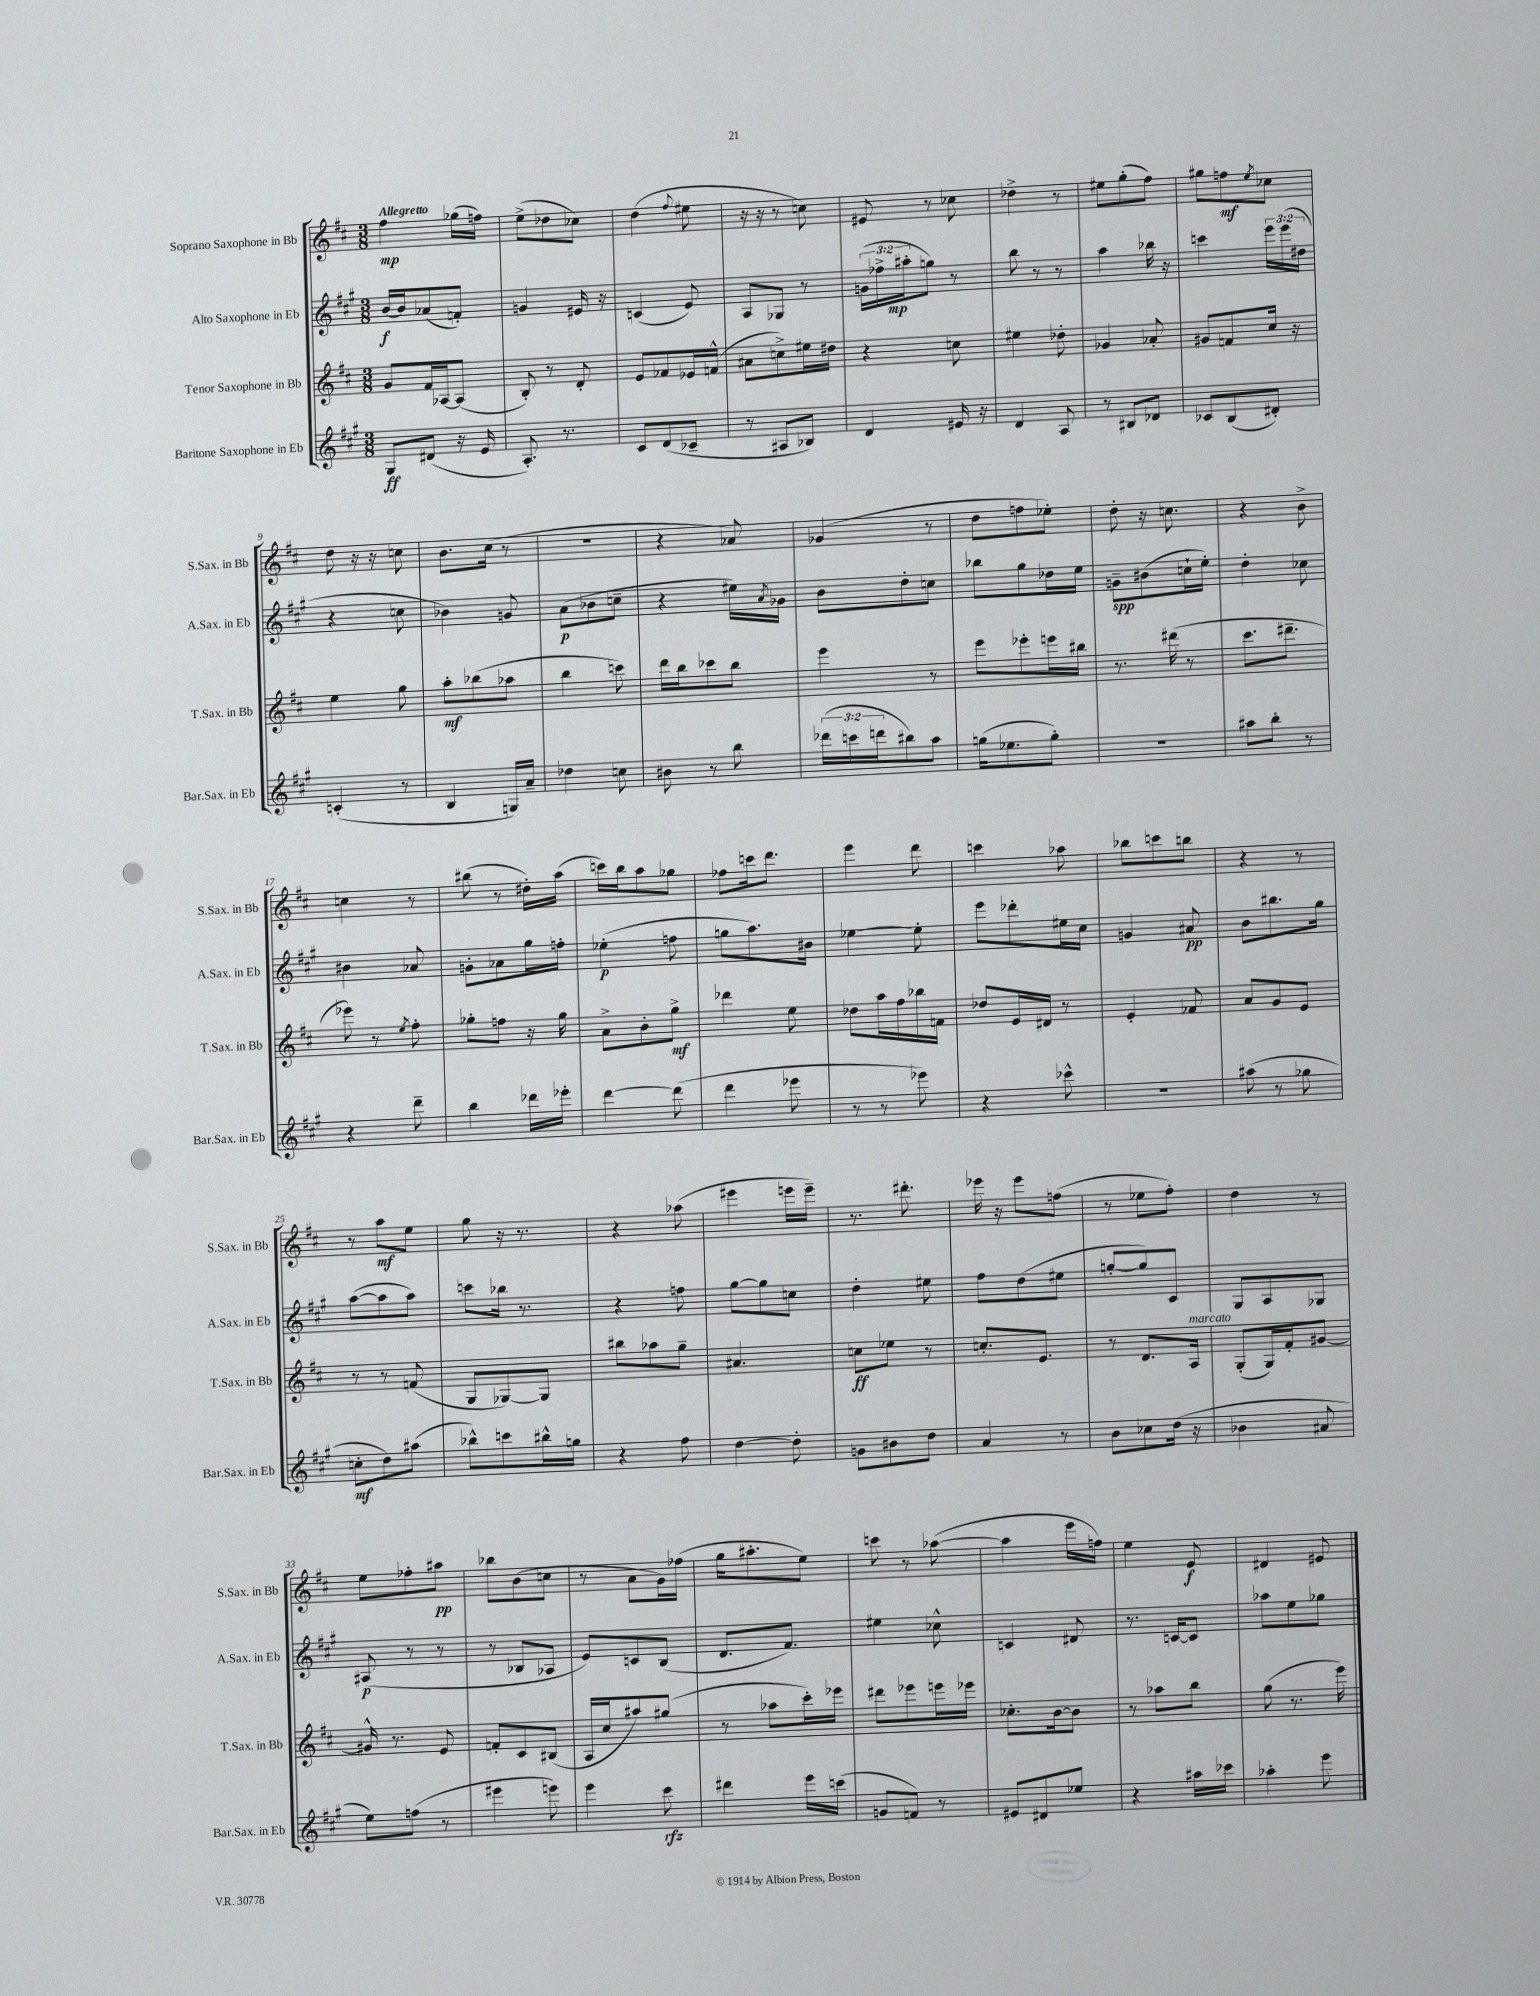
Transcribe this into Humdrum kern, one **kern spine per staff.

**kern	**dynam	**kern	**dynam	**kern	**dynam	**kern	**dynam
*part4	*part4	*part3	*part3	*part2	*part2	*part1	*part1
*staff4	*staff4	*staff3	*staff3	*staff2	*staff2	*staff1	*staff1
*I"Baritone Saxophone in Eb	*	*I"Tenor Saxophone in Bb	*	*I"Alto Saxophone in Eb	*	*I"Soprano Saxophone in Bb	*
*I'Bar.Sax. in Eb	*	*I'T.Sax. in Bb	*	*I'A.Sax. in Eb	*	*I'S.Sax. in Bb	*
*clefG2	*	*clefG2	*	*clefG2	*	*clefG2	*
*k[f#c#g#]	*	*k[f#c#]	*	*k[f#c#g#]	*	*k[f#c#]	*
*M3/8	*	*M3/8	*	*M3/8	*	*M3/8	*
=1	=1	=1	=1	=1	=1	=1	=1
!	!	!	!	!	!	!LO:TX:a:B:t=Allegretto	!
8G#/L	ff	8g/L	.	[16b/LL	f	4ff#\	mp
.	.	.	.	16b/J]	.	.	.
(8d#X/J	.	16f#/L	.	(8a-X/	.	.	.
.	.	[16A-X/J	.	.	.	.	.
16r	.	(8A-/J]	.	8fn'/J)	.	(16gg-X\LL	.
16e/	.	.	.	.	.	16ffn\JJ)	.
=2	=2	=2	=2	=2	=2	=2	=2
8.A'/)	.	8B'/)	.	4gn/	.	(8ee^\L	.
.	.	8r	.	.	.	8dd-X\	.
8.r	.	.	.	.	.	.	.
.	.	8d'/	.	16e#X/	.	8cc-X\J)	.
.	.	.	.	16r	.	.	.
=3	=3	=3	=3	=3	=3	=3	=3
8c#/L	.	8e/L	.	(4cn/	.	(4dd\	.
(8d/	.	8f-X/	.	.	.	.	.
.	.	.	.	.	.	8qqff#/	.
8c-X~/J	.	16e-X/L	.	8e/)	.	8ee#X\	.
.	.	(16fn^^/JJ	.	.	.	.	.
=4	=4	=4	=4	=4	=4	=4	=4
8r	.	8a#X\L	.	8A/L	.	16r	.
.	.	.	.	.	.	16r	.
8A#X/L	.	8ccn^\)	.	8G-X/J	.	8r	.
8B-X/J)	.	16ee#X\L	.	8r	.	8ccn\)	.
.	.	16dd#X\JJ	.	.	.	.	.
=5	=5	=5	=5	=5	=5	=5	=5
4d/	.	4r	.	(24gn\LL	.	8e#X/	.
.	.	.	.	24ff-X^\	.	.	.
.	.	.	.	24aa#X'\J	mp	.	.
.	.	.	.	8ggn\J)	.	8r	.
16e#X/	.	8ccn\	.	8r	.	8cc-X\	.
16r	.	.	.	.	.	.	.
=6	=6	=6	=6	=6	=6	=6	=6
4d/	.	4ee#X\	.	8bb\	.	4dd-X^\	.
.	.	.	.	8r	.	.	.
8A/	.	8dd-X'\	.	8r	.	8r	.
=7	=7	=7	=7	=7	=7	=7	=7
8r	.	4g-X/	.	4aa\	.	8ee#X\L	.
8B#X/L	.	.	.	.	.	(8gg'\	.
8d-X/J	.	8a-X'/	.	16bb-X\	.	8ff#\J)	.
.	.	.	.	16r	.	.	.
=8	=8	=8	=8	=8	=8	=8	=8
8c-X/L	.	8g#X/L	.	4cccn\	.	8gg#X\L	.
(8B/	.	8fn/	.	.	.	8ffn\	mf
.	.	.	.	.	.	8qee/	.
8d#X'/J)	.	16cc#/Jk	.	24eee\LL	.	8cc-X\J	.
.	.	.	.	(24eee\	.	.	.
.	.	16r	.	.	.	.	.
.	.	.	.	24dd#X\JJ	.	.	.
!!LO:LB:g=z
=9	=9	=9	=9	=9	=9	=9	=9
(4cn'/	.	4ee\	.	4r	.	8dd\	.
.	.	.	.	.	.	16r	.
.	.	.	.	.	.	16r	.
8r	.	8gg\	.	8ccn\	.	8ccn\	.
=10	=10	=10	=10	=10	=10	=10	=10
4B/	.	8aa'\L	mf	4b-X\)	.	8.b\L	.
.	.	(8bb-X\	.	.	.	.	.
.	.	.	.	.	.	(16cc#\Jk	.
16Gn/LL)	.	8aa-X\J	.	8gn/	.	8r	.
16a~/JJ	.	.	.	.	.	.	.
=11	=11	=11	=11	=11	=11	=11	=11
4dd-X\	.	4bb\	.	(8a\L	p	4.r	.
.	.	.	.	8b-X\	.	.	.
8ccn\	.	8cccn\)	.	8ccn~\J	.	.	.
=12	=12	=12	=12	=12	=12	=12	=12
8b#X\	.	16ddd\LL	.	4r	.	4r	.
.	.	16bb\J	.	.	.	.	.
8r	.	8ccc-X\	.	.	.	.	.
8bb\	.	8bb\J	.	16ee#X\LL)	.	8a-X/)	.
.	.	.	.	8qa/	.	.	.
.	.	.	.	16g-X\JJ	.	.	.
=13	=13	=13	=13	=13	=13	=13	=13
(24ddd-X\LL	.	4eee\	.	8b\L	.	(4g-X/	.
24cccn\	.	.	.	.	.	.	.
24dddn\J	.	.	.	.	.	.	.
8bb#X\)	.	.	.	8dd'\	.	.	.
8aa\J	.	8r	.	8ccn\J	.	8r	.
=14	=14	=14	=14	=14	=14	=14	=14
(16ggn\KL	.	8eee\L	.	8bb-X\L	.	8dd\L	.
8.ee-X\	.	.	.	.	.	.	.
.	.	8eee-X'\	.	8gg#\	.	8ffn\	.
8gg'\J)	.	16eeen\L	.	16dd-X\L	.	8ee-X'\J)	.
.	.	16bb#X\JJ	.	16ee\JJ	.	.	.
=15	=15	=15	=15	=15	=15	=15	=15
4.r	.	8.r	.	8gn~\L	spp	8dd'\	.
.	.	.	.	(8b#X\	.	16r	.
.	.	(16ddd#X\	.	.	.	8.ccn\	.
.	.	8r	.	16ccn`\L	.	.	.
.	.	.	.	16ee'\JJ)	.	.	.
=16	=16	=16	=16	=16	=16	=16	=16
8aa#X\L	.	8.ccc#\L	.	4dd'\	.	4r	.
8bb'\J	.	.	.	.	.	.	.
.	.	8.ddd#X~\J	.	.	.	.	.
8r	.	.	.	8cc-X\	.	8b^\	.
!!LO:LB:g=z
=17	=17	=17	=17	=17	=17	=17	=17
4r	.	8eee-X\)	.	4b#X\	.	4ccn\	.
.	.	8r	.	.	.	.	.
.	.	8qee/	.	.	.	.	.
8ddd~\	.	8ff#'\	.	8a-X/	.	8r	.
=18	=18	=18	=18	=18	=18	=18	=18
4bb\	.	8gg-X'\L	.	8gn'\L	.	(8bb#X\	.
.	.	8ffn\J	.	8a-X\	.	8r	.
16ddd-X\LL	.	16r	.	16gg#\L	.	16dd#X'\LL)	.
16eee-X'\JJ	.	16gg-\	.	16ffn'\JJ	.	(16aa\JJ	.
=19	=19	=19	=19	=19	=19	=19	=19
[4ddd\	.	8a^\L	.	(4ee-X'\	p	16cccn\LL)	.
.	.	.	.	.	.	16bb\J	.
.	.	8b'\	.	.	.	8aa\	.
(8ddd\]	.	8gg^\J	mf	8ffn\	.	8gg-X\J	.
=20	=20	=20	=20	=20	=20	=20	=20
4ddd\	.	4ddd-X\	.	8ggn\L	.	8ff-X\L	.
.	.	.	.	8.aa\)	.	16cccn\k	.
.	.	.	.	.	.	8.ddd\J	.
8eee-X\	.	8ee\	.	.	.	.	.
.	.	.	.	16b#X\Jk	.	.	.
=21	=21	=21	=21	=21	=21	=21	=21
8r	.	8dd-X\L	.	[4ee-X\	.	4eee\	.
8r	.	16aa\L	.	.	.	.	.
.	.	16ff#\	.	.	.	.	.
8eee-X\)	.	16bb-X\	.	8ee-'\]	.	8ddd\	.
.	.	16fn\JJ	.	.	.	.	.
=22	=22	=22	=22	=22	=22	=22	=22
4r	.	8dd-X/L	.	8eee\L	.	4cccn\	.
.	.	16e/L	.	8ddd-X'\	.	.	.
.	.	16d#X/JJ	.	.	.	.	.
8ccc-X^^\	.	8r	.	16ee#X\L	.	8aa-X\	.
.	.	.	.	16cc#\JJ	.	.	.
=23	=23	=23	=23	=23	=23	=23	=23
4.r	.	4e'/	.	4gn/	.	8bb-X\L	.
.	.	.	.	.	.	8cccn\	.
.	.	8f-X/	.	8a#X/	pp	8bbn\J	.
=24	=24	=24	=24	=24	=24	=24	=24
(8aa#X\	.	8a/L	.	8b\L	.	4r	.
8r	.	8g/	.	8.bb#X\	.	.	.
8gg-X\	.	8e/J	.	.	.	8r	.
.	.	.	.	16gg#\Jk	.	.	.
!!LO:LB:g=z
=25	=25	=25	=25	=25	=25	=25	=25
8ccn'\L	mf	8r	.	([8aa\L	.	8r	.
8dd\)	.	8r	.	8aa\]	.	8aa\L	mf
(8aa#X\J	.	(8fn/	.	8aa\J)	.	8ee\J	.
=26	=26	=26	=26	=26	=26	=26	=26
8bb-X^^\L)	.	8G/L	.	8cccn\L	.	8gg\	.
8cccn\	.	[8G-X/)	.	16bb-X\Jk	.	16r	.
.	.	.	.	8.r	.	8.r	.
16bb#X^^\L	.	8G-/J]	.	.	.	.	.
16ggn\JJ	.	.	.	.	.	.	.
=27	=27	=27	=27	=27	=27	=27	=27
4r	.	8bb#X\L	.	4r	.	4r	.
.	.	8aa-X\	.	.	.	.	.
8ff#\	.	8gg~\J	.	8ffn\	.	(8aa-X\	.
=28	=28	=28	=28	=28	=28	=28	=28
[4dd\	.	4.a#X/	.	[8gg#\L	.	4eee#X\	.
.	.	.	.	8gg#\]	.	.	.
8dd'\]	.	.	.	8ccn\J	.	16eeen\LL	.
.	.	.	.	.	.	16eee~\JJ)	.
=29	=29	=29	=29	=29	=29	=29	=29
8gn\L	.	8ccn\L	ff	4dd'\	.	8.r	.
8b#X\	.	8ee-X\J	.	.	.	.	.
.	.	.	.	.	.	8.ddd#X'\	.
8dd\J	.	8r	.	8ee#X\	.	.	.
=30	=30	=30	=30	=30	=30	=30	=30
4a/	.	8.ccn'/L	.	8ff#\L	.	16eee-X\	.
.	.	.	.	.	.	16r	.
.	.	.	.	(8dd\	.	8eee-\L	.
.	.	8.e/J	.	.	.	.	.
8r	.	.	.	8ee#X\J	.	(8ffn\J	.
=31	=31	=31	=31	=31	=31	=31	=31
8b\L	.	8r	.	[8ggn'/L	.	8r	.
8cc-X\	.	8.d/L	.	8gg/])	.	8ee-X\L	.
(16dd\Jk	.	.	.	8c#/J	.	8ff#'\J)	.
!	!	!LO:TX:a:i:t=marcato	!	!	!	!	!
16r	.	16A/Jk	.	.	.	.	.
=32	=32	=32	=32	=32	=32	=32	=32
4b-X\	.	(8G'/L	.	8G#/L	.	4dd\	.
.	.	16G/L)	.	8A/	.	.	.
.	.	16f#'/J	.	.	.	.	.
8a#X/	.	[8g#X/J	.	8G-X/J	.	8r	.
!!LO:LB:g=z
=33	=33	=33	=33	=33	=33	=33	=33
8ee\L)	.	16g#X^^/]	.	(8A#X/	p	8ee\L	.
.	.	8.r	.	.	.	.	.
(8ffn\J	.	.	.	8r	.	8ff-X'\	.
8r	.	8e/	.	8r	.	8aa#X\J	pp
=34	=34	=34	=34	=34	=34	=34	=34
4eee#X\	.	8fn'/L	.	8r	.	8bb-X\L	.
.	.	8c#/	.	8B-X/L	.	(8b\	.
8eeen\)	.	(8B#X/J	.	8A-X/J	.	8ccn\J	.
=35	=35	=35	=35	=35	=35	=35	=35
4eee\	.	16A/LL	.	8e/L)	.	8r	.
.	.	16cc#/J	.	.	.	.	.
.	.	8aa#X/)	.	8cn/	.	8a\L	.
8ccc#\	rfz	(8gg#X/J	.	(8B/J	.	16g\L)	.
.	.	.	.	.	.	(16ff-X\JJ	.
=36	=36	=36	=36	=36	=36	=36	=36
4ddd#X\	.	8r	.	8.d/L	.	16gg\KL	.
.	.	.	.	.	.	8.aa#X'\	.
.	.	8aa-X\L	.	.	.	.	.
.	.	.	.	8.f#/J)	.	.	.
16eee\LL	.	16ccc#'\L)	.	.	.	8ee\J)	.
(16cccn\JJ	.	16eee-X\JJ	.	.	.	.	.
=37	=37	=37	=37	=37	=37	=37	=37
8gn/L	.	8ddd#X\L	.	4ee#X\	.	8cccn\	.
8fn/J)	.	8eee-X\	.	.	.	8r	.
8r	.	16eeen\L	.	8cc-X^^\	.	([8aa-X\	.
.	.	16eee-X\JJ	.	.	.	.	.
=38	=38	=38	=38	=38	=38	=38	=38
8e#X/L	.	8.cc-X'\L	.	4cn/	.	4aa-\]	.
8d#X/	.	.	.	.	.	.	.
.	.	[16b\k	.	.	.	.	.
8ee-X/J	.	8b\J]	.	8d#X/	.	16eee\LL	.
.	.	.	.	.	.	16ffn\JJ)	.
=39	=39	=39	=39	=39	=39	=39	=39
4r	.	8r	.	8.r	.	4ee\	.
.	.	8aa-X\L	.	.	.	.	.
.	.	.	.	[16cn/KL	.	.	.
16aa#X\LL	.	8bb\J	.	8c/J]	.	8e/	f
16ccc-X\JJ	.	.	.	.	.	.	.
=40	=40	=40	=40	=40	=40	=40	=40
4aa-X'\	.	(8gg\	.	8aa-X\L	.	4d#X/	.
.	.	8.r	.	8ee\	.	.	.
8eee\	.	.	.	8gg-X\J	.	8e#X/	.
.	.	16eee\)	.	.	.	.	.
==	==	==	==	==	==	==	==
*-	*-	*-	*-	*-	*-	*-	*-
